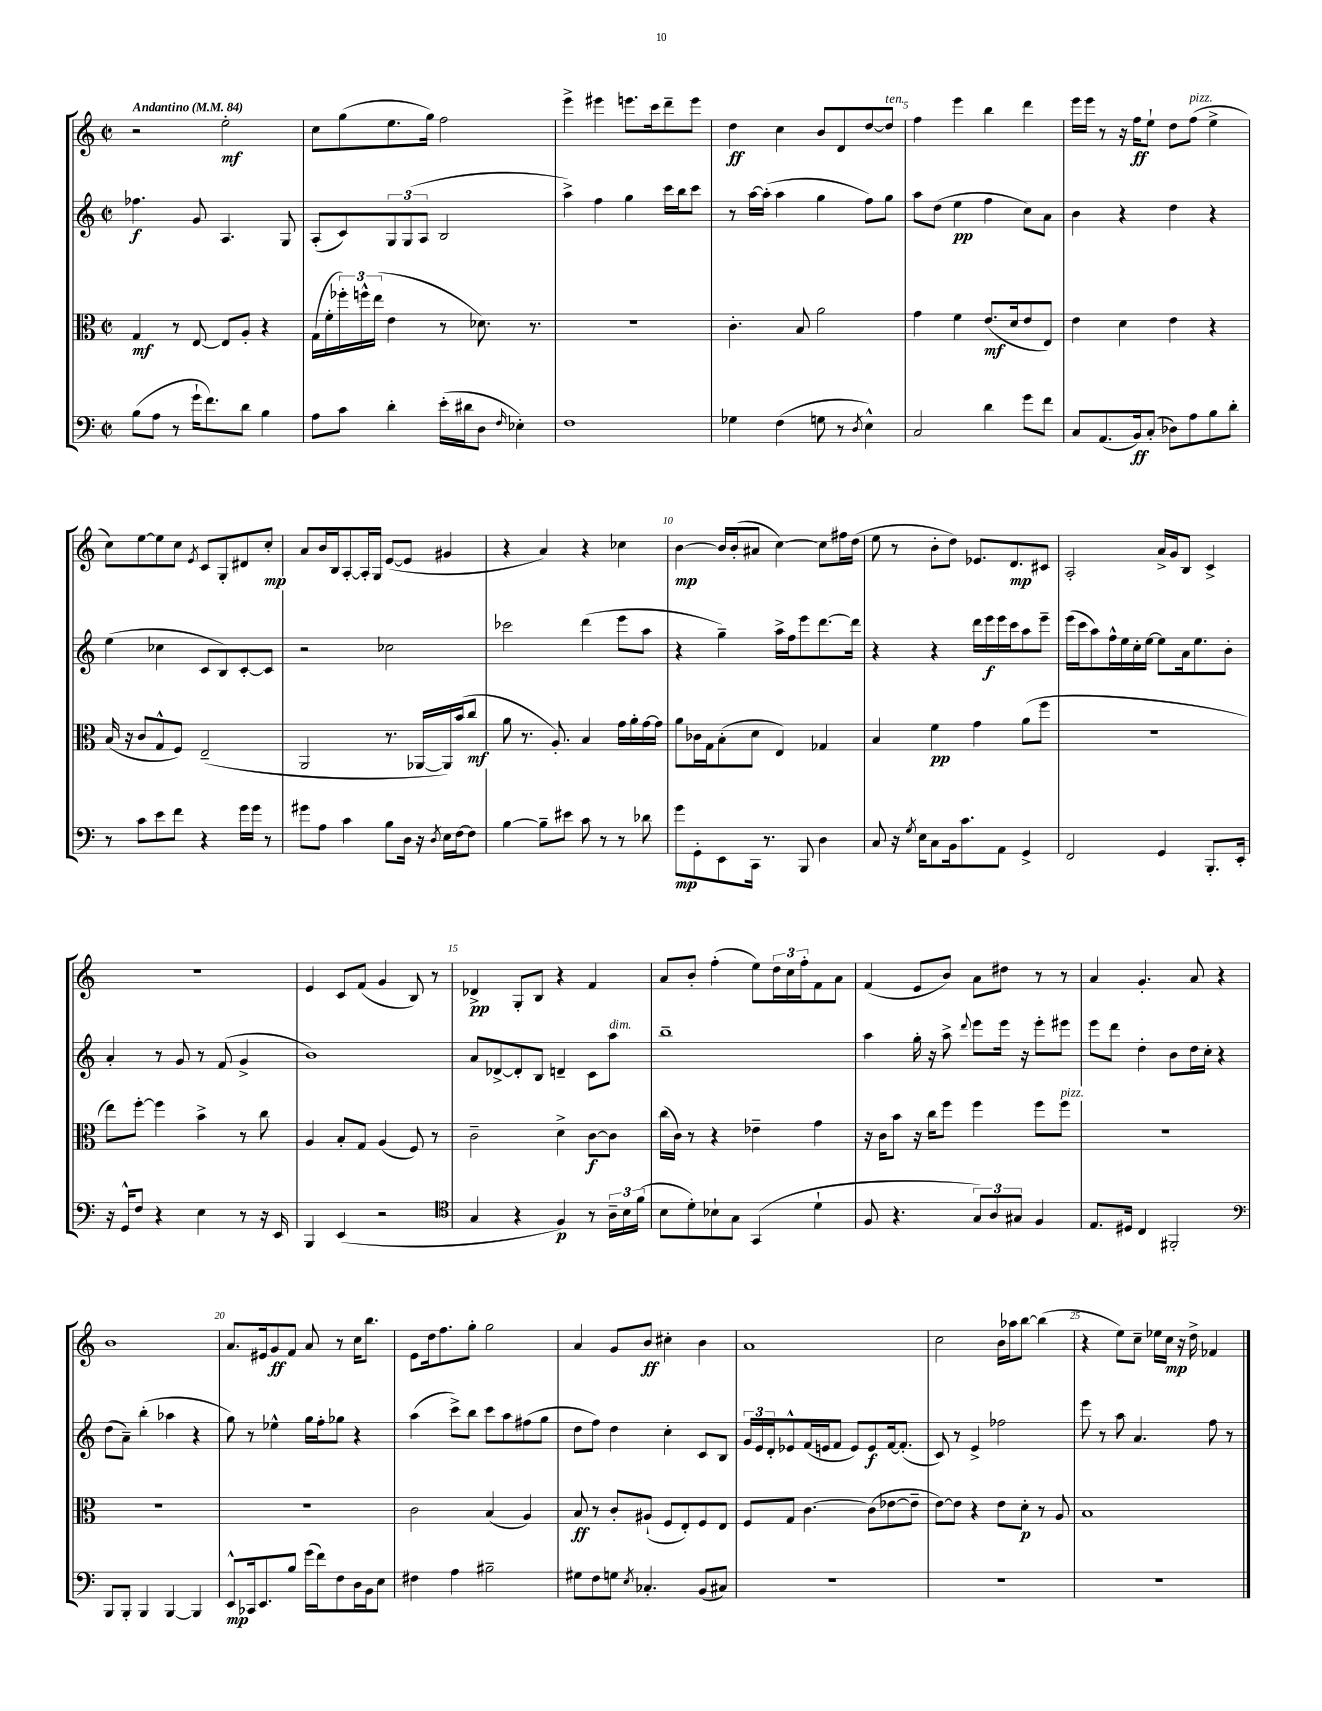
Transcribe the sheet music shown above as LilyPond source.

<<
\new StaffGroup <<
\new Staff = "s0" {
    \clef treble \key c \major \defaultTimeSignature \time 2/2 \tempo "Andantino" 4 = 84
    r2 e''2-.\mf |
    c''8 g''8( e''8. g''16) f''2 |
    e'''4-> eis'''4 e'''8. c'''16 d'''8-- e'''8 |
    d''4\ff c''4 b'8 d'8 d''8~ d''8^\markup { \italic "ten." } |
    f''4 e'''4 b''4 d'''4 |
    e'''16 e'''16 r8 r16 f''16\ff e''8-! d''8 f''8^\markup { \italic "pizz." }( e''4-> |
    c''8) e''8~ e''8 c''8 \acciaccatura { e'8 } c'8 g8-. dis'8 c''8-.\mp |
    a'8 b'16 b16 a8~-. a16-. g16 e'8~( e'8 gis'4 |
    r4 a'4) r4 ces''4 |
    b'4~\mp b'16 b'16-.( ais'8 c''4~) c''8 fis''16 d''16( |
    e''8 r8 b'8-. d''8) ees'8. d'8.\mp cis'8 |
    a2-. a'16-> g'16 b8 c'4-> |
    r1 |
    e'4 c'8 f'8( g'4 b8) r8 |
    des'4->\pp g8-. b8 r4 f'4 |
    a'8 b'8-. f''4-.( e''8) \tuplet 3/2 { d''16 c''16 f''16-. } f'8 a'8 |
    f'4( e'8 b'8) a'8 dis''8 r8 r8 |
    a'4 g'4.-. a'8 r4 |
    b'1 |
    a'8. eis'16 g'8\ff f'8 a'8 r8 c''16 b''8. |
    e'8 d''16 f''8. g''8-. g''2 |
    a'4 g'8 b'8\ff cis''4-. b'4 |
    a'1 |
    c''2 b'16 aes''16 b''8~ b''4( |
    r4 e''8) c''8-- ees''16 c''16\mp r16 d''16-> fes'4 \bar "|." |
}
\new Staff = "s1" {
    \clef treble \key c \major \defaultTimeSignature \time 2/2
    fes''4.\f g'8 a4. g8 |
    a8-.( c'8) \tuplet 3/2 { g8 g8( a8 } b2 |
    a''4->) f''4 g''4 c'''16 b''16 c'''8 |
    r8 a''16~ a''16-.( a''4 g''4 f''8) g''8 |
    a''8 d''8( e''4\pp f''4 c''8) a'8 |
    b'4 r4 d''4 r4 |
    e''4( ces''4 c'8 b8) c'8~-. c'8 |
    r2 ces''2 |
    ces'''2 d'''4( e'''8 a''8 |
    r4 g''4--) a''16-> f''16 e'''8 d'''8.~ d'''16 |
    r4 r4 d'''16 e'''16\f e'''16 c'''16 a''8 e'''8-- |
    e'''16( c'''16 a''8) f''16-^ e''16 c''16-. e''16~ e''8 a'16 e''8. b'8-. |
    a'4-. r8 g'8 r8 f'8( g'4-> |
    b'1) |
    a'8 des'8~-> des'8-. b8 d'4-- c'8 a''8^\markup { \italic "dim." } |
    b''1-- |
    a''4 g''16-. r16 a''8-> \appoggiatura { d'''8 } e'''8 e'''16 r16 e'''8-. eis'''8 |
    e'''8 d'''8 d''4-. b'8 d''16 c''16-. r4 |
    d''8( a'8--) b''4-.( aes''4 r4 |
    g''8) r8 ees''4-^ g''16 f''16-. ges''8 r4 |
    a''4( c'''8->) b''8 c'''8 a''8 fis''8( g''8 |
    d''8 f''8) d''4 c''4-. c'8 b8 |
    \tuplet 3/2 { g'16 e'16 d'16-. } ees'8-^ f'16( e'16 f'8 e'8) e'8\f f'16~ f'8.-.( |
    c'8) r8 e'4-> fes''2 |
    e'''8 r8 a''8 a'4. f''8 r8 \bar "|." |
}
\new Staff = "s2" {
    \clef alto \key c \major \defaultTimeSignature \time 2/2
    g4\mf r8 e8~ e8 a8-. r4 |
    g16( f'16-. \tuplet 3/2 { fes''16-.) f''16-^ e''16( } e'4 r8 des'8.) r8. |
    R1 |
    c'4.-. b8 a'2 |
    g'4 f'4 e'8.\mf( d'16 e'8 e8) |
    e'4 d'4 e'4 r4 |
    b16( r16 c'8 g8-^ f8) e2--( |
    a,2 r8. aes,16~ aes,16) b'16( c''8\mf |
    a'8 r8. a8.-.) b4 g'16 a'16-. g'16~ g'16 |
    a'8 ces'16 g16 b8-.( d'8 e4) ges4 |
    b4 f'4\pp g'4 a'8( f''8 |
    R1 |
    e''8) f''8~-. f''4 b'4-> r8 c''8 |
    a4 b8-. g8 a4( f8) r8 |
    c'2-- d'4-> c'8~\f c'8 |
    c''16( c'16) r8 r4 ees'4-- g'4 |
    r16 c'16 b'8 r16 c''16 f''8 f''4 f''8 f''8^\markup { \italic "pizz." } |
    R1 |
    R1 |
    R1 |
    c'2 b4( a4) |
    b8\ff r8 c'8-. ais8-!( f8 e8-.) f8 e8 |
    f8 g8 c'4.~ c'8( ees'8~ ees'8-- |
    e'8~) e'8 r4 e'8 d'8-.\p r8 a8 |
    b1 \bar "|." |
}
\new Staff = "s3" {
    \clef bass \key c \major \defaultTimeSignature \time 2/2
    b8( a8 r8 g'16-! f'8.) d'8 b4 |
    a8 c'8 d'4-. e'16-.( dis'16 d8 \grace { f16 } ees4-.) |
    f1 |
    ges4 f4( g8 r8 \acciaccatura { d8 } e4-^) |
    c2 d'4 g'8 f'8 |
    c8 a,8.( b,16\ff) c8-.( des8) a8 b8 d'8-. |
    r8 c'8 e'8 f'8 r4 g'16 g'16 r8 |
    gis'8 a8 c'4 b8 d16 r16 \acciaccatura { d8 } e16 f16~ f8 |
    b4~ b8-- eis'8 c'8 r8 r8 des'8 |
    g'8\mp g,8-. e,8 c,16 r8. b,,8 d4 |
    c8 r16 \acciaccatura { g8 } e16 c8 b,16 c'8. a,8 g,4-> |
    f,2 g,4 b,,8.-. e,16-. |
    r16 g,16-^ f8 r4 e4 r8 r16 e,16 |
    b,,4 e,4( r2 |
    \clef tenor g4 r4 f4\p) r8 \tuplet 3/2 { a16-- b16 f'16( } |
    b8 d'8-.) bes8-! g8 g,4( d'4-! |
    f8 r4. \tuplet 3/2 { g8) a8 gis8 } f4 |
    e8. dis16 c4 fis,2-. |
    \clef bass b,,8 b,,8-. b,,4 b,,4~ b,,4 |
    e,8-^\mp ces,16 e,8. b8 g'16( f'16) f8 d16 b,16 e8 |
    fis4 a4 bis2-- |
    gis8 f8 g8 \acciaccatura { e8 } ces4.-. b,8( cis8) |
    R1 |
    R1 |
    R1 \bar "|." |
}
>>
>>
\layout { \context { \Score \override BarNumber.break-visibility = ##(#f #t #t) barNumberVisibility = #(every-nth-bar-number-visible 5) } }
